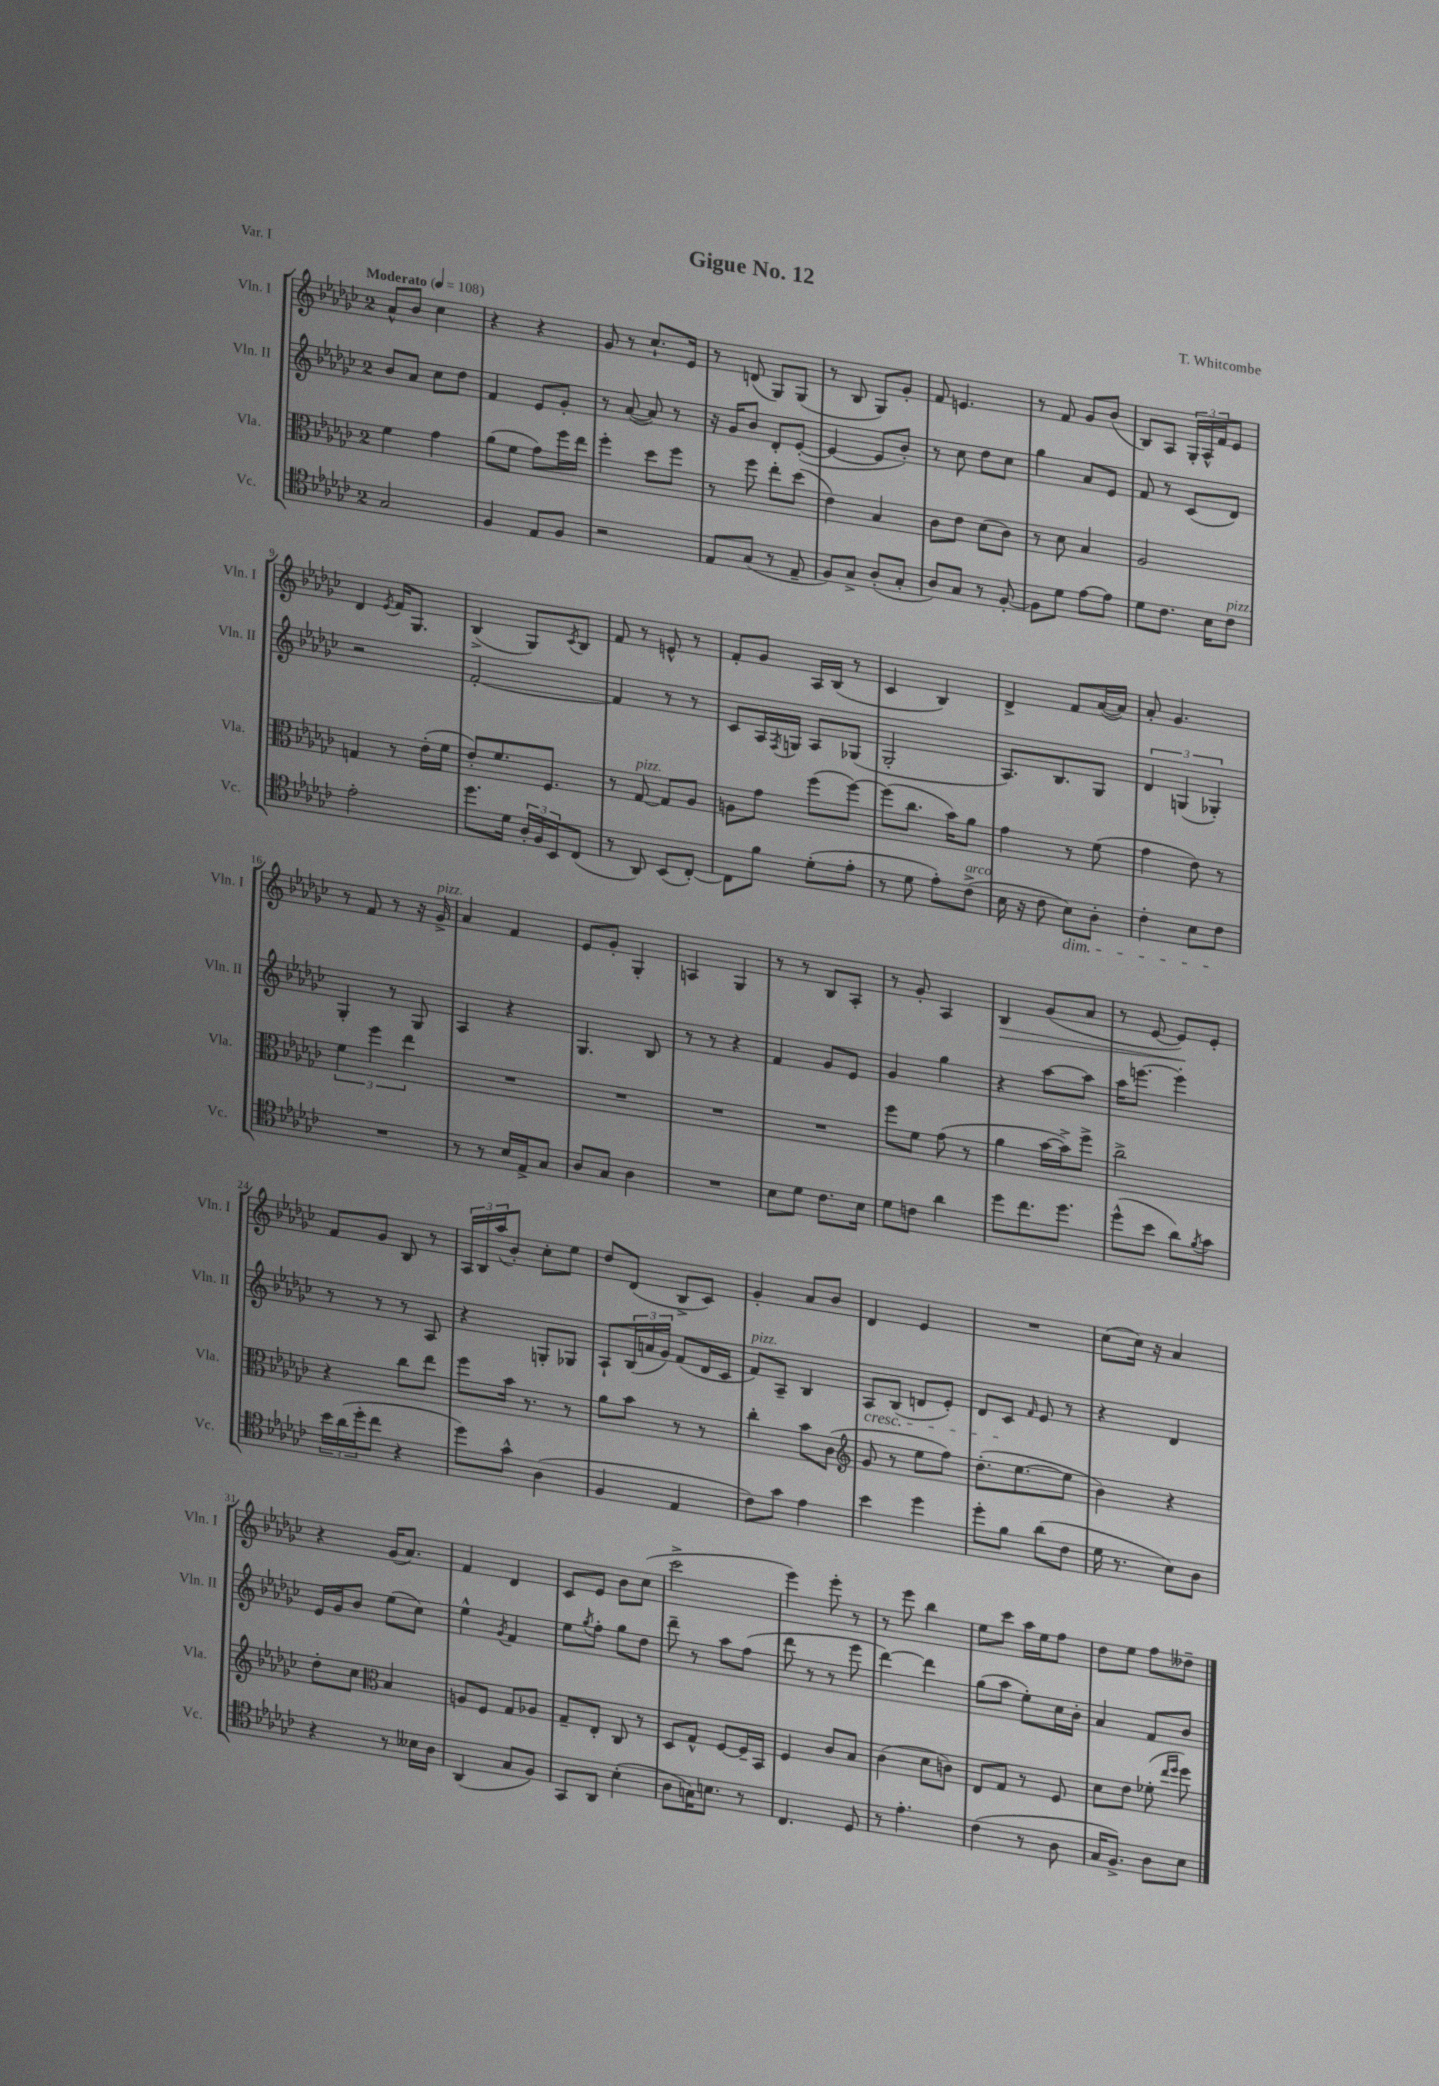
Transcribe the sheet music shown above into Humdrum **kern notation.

**kern	**kern	**kern	**kern
*staff4	*staff3	*staff2	*staff1
*clefC4	*clefC3	*clefG2	*clefG2
*k[b-e-a-d-g-c-]	*k[b-e-a-d-g-c-]	*k[b-e-a-d-g-c-]	*k[b-e-a-d-g-c-]
*M2/4	*M2/4	*M2/4	*M2/4
*MM108	*MM108	*MM108	*MM108
2G-	4f	8b-	8a-^^
.	.	8a-	8b-
.	4g-	8cc-	4cc-
.	.	8dd-	.
=	=	=	=
4F	(8a-	4f	4r
.	8f	.	.
8E-	8g-)	8e-	4r
8F	16ff	8g-'	.
.	16ee-	.	.
=	=	=	=
2r	4ff'	8r	8g-
.	.	([8a-	8r
.	8dd-	8a-])	8.cc-`
.	8ff	8r	.
.	.	.	16e-
=	=	=	=
8E-	8r	16r	8r
.	.	16g-	.
(8G-	8ff	8b-	(8d
8r	8ee-'	8d-'	8G-)
8E-~	(8dd-	([8e-'	(8G-
=	=	=	=
8F)	4e-)	4e-_	8r
8G-^	.	.	8B-
(8A-'	4B-	8e-]	8G-)
8G-'	.	8b-')	8g-'
=	=	=	=
8A-)	8c-	8r	8f
8G-	8e-	8cc-	4.e
8r	(8d-	8dd-	.
[8F'	8c-)	8cc-	.
=	=	=	=
8F]	8r	4gg-	8r
8d-	8d-	.	8f
[8e-	4B-	8a-	8g-
8e-]	.	8e-	(8b-
=	=	=	=
8d-	2A-	8f	8B-)
8.c-	.	8r	8A-
.	.	(8c-	24G-'
.	.	.	24A-^^
16B-	.	.	.
.	.	.	24f
8c-	.	8d-)	8e-
=	=	=	=
2e-'	4G	2r	4d-
.	.	.	8qe-
.	8r	.	16f
.	.	.	8.G-
.	(16e-'	.	.
.	16f	.	.
=	=	=	=
8.dd-	8e-')	[2f'	(4B-^
.	8.f	.	.
16d-	.	.	.
24A-'	.	.	8G-)
24F	.	.	.
.	8.F	.	.
24BB-	.	.	.
.	.	.	8qc-
(8C-	.	.	8B-
=	=	=	=
8r	8r	4f]	8f
8AA-)	[8G-	.	8r
(8BB-	8G-]	8r	8e^^
[8C-')	8A-	8r	8r
=	=	=	=
8C-]	8A	8c-	8f'
8f	8g-	16A-	8g-
.	.	8qF	.
.	.	16G	.
(8d-'	(8ff	8A-	16A-
.	.	.	(16B-
8e-'	[8ff)	(8G-	8r
=	=	=	=
8r	(8ff]	2G-'	4c-
8d-	8.cc-	.	.
8e-')	.	.	4B-)
.	16b-)	.	.
(8c-^	8a-	.	.
=	=	=	=
16B-	4g-	8.A-)	4d-^
16r	.	.	.
8c-	.	.	.
.	.	8.B-	.
8B-)	8r	.	8f
8A-'	(8f	8G-	([16a-
.	.	.	16a-])
=	=	=	=
4c-'	4g-	6d-	8a-'
.	.	.	4.g-
.	.	(6G	.
8B-	8e-)	.	.
.	.	6G-')	.
8c-	8r	.	.
=	=	=	=
2r	6f	4G-'	8r
.	.	.	8f
.	6ff	.	.
.	.	8r	8r
.	6ee-	.	.
.	.	8G-	16r
.	.	.	16g-^
=	=	=	=
8r	2r	4A-	4a-
8r	.	.	.
16B-	.	4r	4f
16E-^	.	.	.
8G-	.	.	.
=	=	=	=
8A-	2r	4.G-	8e-
8G-	.	.	8g-'
4A-	.	.	4G-'
.	.	8B-	.
=	=	=	=
2r	2r	8r	4A
.	.	8r	.
.	.	4r	4G-
=	=	=	=
8B-	2r	4f	8r
8d-	.	.	8r
8.c-	.	8g-	8B-
.	.	8e-	8A-'
16B-	.	.	.
=	=	=	=
8d-	8ff	4g-	8r
8c	8f	.	8g-'
4a-	(8g-	4gg-	4A-
.	8r	.	.
=	=	=	=
8dd-	4a-	4r	4B-
8.cc-	.	.	.
.	[16b-	[8aa-	(8g-
8.dd-	16b-^])	.	.
.	8ff^	8aa-]	8a-
=	=	=	=
(8dd-^^	2cc-^	16aa-	8r
.	.	[8.eee	.
8b-	.	.	[8e-
8a-)	.	4eee']	8e-])
8qf	.	.	.
8g-	.	.	8e-'
=	=	=	=
24b-	4r	8r	8f
(24a-	.	.	.
24dd-'	.	.	.
8cc-	.	8r	8g-
4r	8cc-	8r	8B-
.	8ee-	8A-	8r
=	=	=	=
8dd-)	8ff	4r	24A-
.	.	.	24B-
.	.	.	(24aa-
8g-^^	16b-	.	8b-')
.	8.r	.	.
(4A-	.	8G'	8cc-'
.	8r	8G-	8ee-
=	=	=	=
4F	8a-	8A-`	8dd-
.	8b-	(24B-	(8d-
.	.	24a	.
.	.	24g-)	.
4E-	8r	(8f	8B-^
.	8r	16d-	8c-)
.	.	16c-	.
=	=	=	=
8c-)	4cc-'	8f)	4g-'
8g-	.	8A-~	.
4e-	8b-	4B-	8a-
.	(8c-	.	8b-
=	=	=	=
*	*clefG2	*	*
4b-	8g-	8A-	4d-
.	8r	(8B-	.
4dd-	8ee-	8d	4e-
.	8ff)	8e-')	.
=	=	=	=
8dd-'	(8.dd-'	8d-	2r
8f	.	8c-	.
.	[8.ee-	.	.
.	.	16qqf	.
(8a-	.	8e-	.
8c-	8ee-]	8r	.
=	=	=	=
16d-	4b-)	4r	(8cc-
8.r	.	.	.
.	.	.	16cc-)
.	.	.	16r
8B-)	4r	4d-	4a-
8A-	.	.	.
=	=	=	=
4r	8dd-'	16e-	4r
.	.	16g-	.
.	8cc-	8b-	.
*	*clefC3	*	*
8r	4B-	(8ee-	(16g-
.	.	.	8.a-)
16B--	.	8cc-)	.
16A-	.	.	.
=	=	=	=
(4AA-	8A	4ee-^^	4f
.	8F	.	.
.	.	8qg-	.
8G-	8G-	4f	4d-
8F)	8A-	.	.
=	=	=	=
8GG-	8G-~	8ee-	8c-
.	.	8qgg-	.
8AA-	8E-'	8ff'	8e-
(4B-'	8C-	8gg-	8b-
.	8r	8dd-	(8cc-
=	=	=	=
8A-	8D-	8ddd-~	2ccc-^
16G)	8G-^^	8r	.
8.B	.	.	.
.	[8F	8aa-	.
8r	16F~]	(8ff	.
.	16BB-	.	.
=	=	=	=
4.C-	4F	8ddd-	4eee-)
.	.	8r	.
.	8c-	8r	8eee-'
8D-	8B-	8eee-	8r
=	=	=	=
8r	(4c-	[4ddd-)	8r
4.e-'	.	.	8eee-
.	8d-	4ddd-]	4bb-
.	8c)	.	.
=	=	=	=
(4c-	8E-	(8gg-	8ee-
.	8G-	8aa-	8ccc-
8r	8r	8ee-')	16aa-
.	.	.	16ee-
8A-	8F	16cc-	8ff
.	.	16b-'	.
=	=	=	=
16G-	8d-	4a-	8dd-
8.F^)	.	.	.
.	8e-	.	8ee-
8A-	(8f-'	8f	8ff
.	16qqee-	.	.
.	16qqff	.	.
8B-	8ff)	8b-	8dd--~
==	==	==	==
*-	*-	*-	*-
